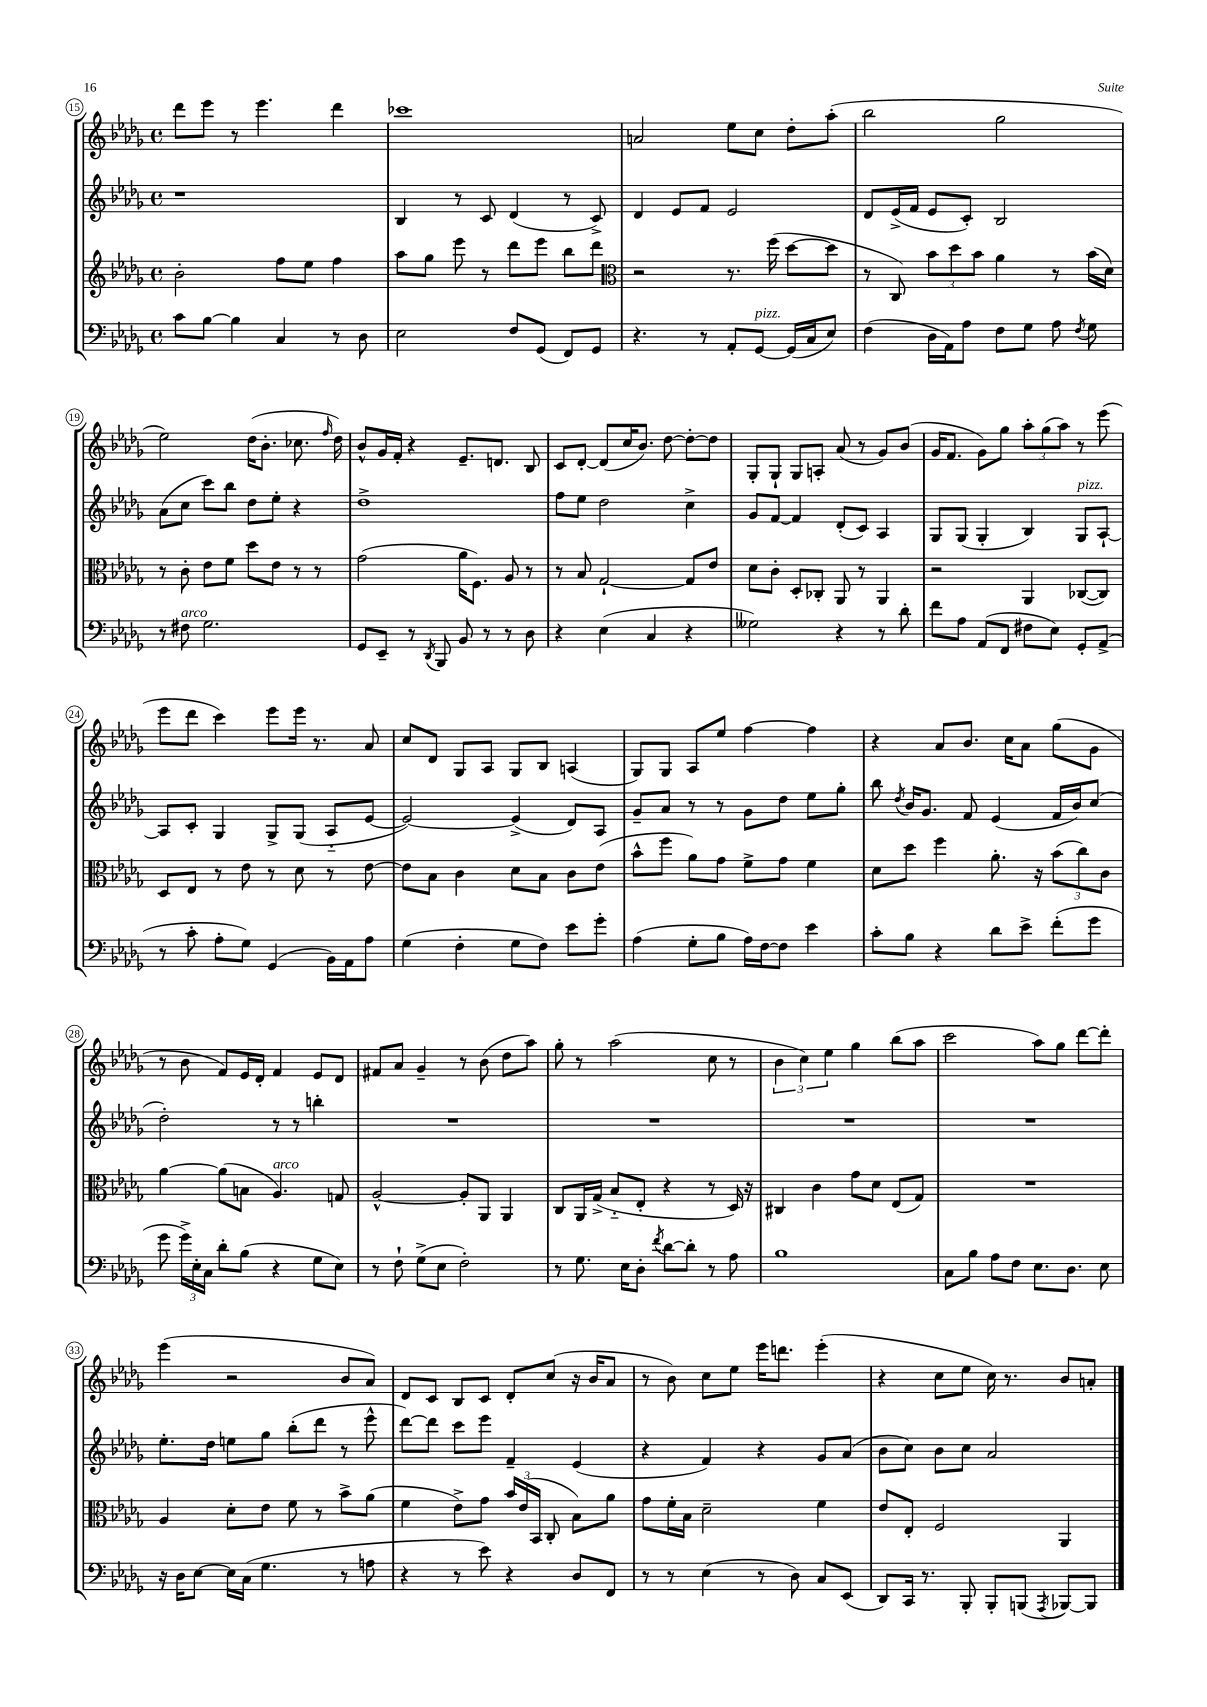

**kern	**kern	**kern	**kern
*part4	*part3	*part2	*part1
*staff4	*staff3	*staff2	*staff1
*clefF4	*clefG2	*clefG2	*clefG2
*k[b-e-a-d-g-]	*k[b-e-a-d-g-]	*k[b-e-a-d-g-]	*k[b-e-a-d-g-]
*M4/4	*M4/4	*M4/4	*M4/4
*met(c)	*met(c)	*met(c)	*met(c)
=15	=15	=15	=15
8c\L	2b-'\	1r	8ddd-\L
[8B-\J	.	.	8eee-\J
4B-\]	.	.	8r
.	.	.	4.eee-\
4C/	8ff\L	.	.
.	8ee-\J	.	.
8r	4ff\	.	4ddd-\
8D-\	.	.	.
=16	=16	=16	=16
2E-\	8aa-\L	4B-/	1ccc-X
.	8gg-\J	.	.
.	8eee-\	8r	.
.	8r	8c/	.
8F/L	8ddd-\L	(4d-/	.
(8GG-/J	8eee-\J	.	.
8FF/L)	8bb-\L	8r	.
8GG-/J	8ddd-\J	8c^/)	.
=17	=17	=17	=17
*	*clefC3	*	*
4.r	2r	4d-/	2an/
.	.	8e-/L	.
8r	.	8f/J	.
8AA-'/L	8.r	2e-/	8ee-\L
!LO:TX:a:i:t=pizz.	!	!	!
[8GG-/J	.	.	8cc\J
.	(16ff\	.	.
(16GG-/LL]	[8dd-\L	.	8dd-'\L
16C/J	.	.	.
8E-/J)	8dd-\J]	.	(8aa-'\J
=18	=18	=18	=18
(4F\	8r	8d-/L	2bb-\
.	8C/)	(16e-^/L	.
.	.	16f/JJ	.
16D-\LL	12b-\L	8e-/L	.
16AA-\J)	.	.	.
.	12dd-\	.	.
8A-\J	.	8c'/J)	.
.	12b-\J	.	.
8F\L	4a-\	2B-/	2gg-\
8G-\J	.	.	.
8A-\	8r	.	.
8qF/	.	.	.
8G-\	(16b-\LL	.	.
.	16d-\JJ)	.	.
!!LO:LB:g=z
=19	=19	=19	=19
8r	8r	(8a-\L	2ee-\)
!LO:TX:a:i:t=arco	!	!	!
8F#X\	8c'\	8cc\J	.
2.G-\	8e-\L	8ccc\L)	.
.	8f\J	8bb-\J	.
.	8dd-\L	8dd-\L	(16dd-\KL
.	.	.	8.b-'\J
.	8e-\J	8ee-'\J	.
.	8r	4r	8.cc-X\
.	8r	.	.
.	.	.	16qqff/
.	.	.	16dd-\)
=20	=20	=20	=20
8GG-/L	(2g-\	1dd-^	8b-^^/L
8EE-~/J	.	.	16g-/L
.	.	.	16f'/JJ
8r	.	.	4r
8qDD-/	.	.	.
8BBB-/	.	.	.
8BB-/	16a-\KL	.	8.e-~/L
.	8.F\J)	.	.
8r	.	.	.
.	.	.	8.dn/J
8r	8A-/	.	.
8D-\	8r	.	8B-/
=21	=21	=21	=21
4r	8r	8ff\L	8c/L
.	8B-/	8ee-\J	[8d-'/J
(4E-\	[2G-`/	2dd-\	(8d-/L]
.	.	.	16cc/K
.	.	.	8.b-/J)
4C/	.	.	.
.	.	.	[8dd-\
4r	8G-/L]	4cc^\	8dd-'\L_
.	8e-/J	.	8dd-\J]
=22	=22	=22	=22
2G--X\)	8d-\L	8g-/L	8G-'/L
.	8c'\J	[8f/J	8G-`/J
.	8D-'/L	4f/]	8G-/L
.	8C-X'/J	.	8An'/J
4r	8AA-/	(8d-'/L	(8a-/
.	8r	8c/J)	8r
8r	4AA-/	4A-/	8g-/L)
8d-'\	.	.	(8b-/J
=23	=23	=23	=23
8f\L	2r	8G-/L	16g-/KL
.	.	.	8.f/J
8A-\J	.	(8G-/J	.
(8AA-/L	.	4G-'/	8g-\L)
8FF/J	.	.	8gg-\J
8F#X\L	4AA-/	4B-/)	12aa-'\L
.	.	.	(12gg-\
8E-\J)	.	.	.
.	.	.	12aa-\J)
!	!	!LO:TX:a:i:t=pizz.	!
8GG-'/L	([8C-X/L	8G-/L	8r
(8AA-^/J	8C-/J])	[8A-`/J	(8eee-\
!!LO:LB:g=z
=24	=24	=24	=24
8r	8D-/L	8A-/L]	8eee-\L
8c'\	8E-/J	8c'/J	8ddd-\J
8A-'\L	8r	4G-/	4ccc\)
8G-\J)	8e-\	.	.
(4GG-/	8r	8G-^/L	8eee-\L
.	8d-\	(8G-/J	16eee-\Jk
.	.	.	8.r
16BB-\LL)	8r	8A-/L	.
16AA-\J	.	.	.
8A-\J	[8e-\	[8e-/J	8a-/
=25	=25	=25	=25
(4G-\	8e-\L]	2e-/_)	8cc/L
.	8B-\J	.	8d-/J
4F'\	4c\	.	8G-/L
.	.	.	8A-/J
8G-\L	8d-\L	(4e-^/]	8G-/L
8F\J)	8B-\J	.	8B-/J
8e-\L	8c\L	8d-/L)	(4An/
8g-'\J	(8e-\J	8A-/J	.
=26	=26	=26	=26
(4A-\	8b-^^\L	8g-~/L	8G-/L)
.	8ff\J	8a-/J	8G-/J
8G-'\L	8a-\L)	8r	8A-/L
8B-\J	8g-\J	8r	8ee-/J
16A-\LL)	8f^\L	8g-\L	[4ff\
[16F\J	.	.	.
8F\J]	8g-\J	8dd-\J	.
4e-\	4f\	8ee-\L	4ff\]
.	.	8gg-'\J	.
=27	=27	=27	=27
8c'\L	8d-\L	8bb-\	4r
.	.	8qdd-/	.
8B-\J	8dd-\J	16b-/KL	.
.	.	8.g-/J	.
4r	4ff\	.	8a-/L
.	.	8f/	8.b-/J
8d-\L	8.a-'\	(4e-/	.
.	.	.	16cc\KL
8e-^\J	.	.	8a-\J
.	16r	.	.
(8f'\L	(12b-\L	16f/LL	(8gg-\L
.	.	16b-/J)	.
.	12cc\)	.	.
8g-\J	.	(8cc/J	8g-\J
.	12c\J	.	.
!!LO:LB:g=z
=28	=28	=28	=28
8g-\	[4a-\	2dd-'\)	8r
24g-^\LL)	.	.	8b-\
24E-'\	.	.	.
24C\JJ	.	.	.
8d-'\L	(8a-\L]	.	8f/L)
(8B-\J	8Bn\J	.	16e-/L
.	.	.	16d-'/JJ
!	!LO:TX:a:i:t=arco	!	!
4r	4.A-/)	8r	4f/
.	.	8r	.
8G-\L	.	4bbn'\	8e-/L
8E-\J)	8Gn/	.	8d-/J
=29	=29	=29	=29
8r	[2A-^^/	1r	8f#X/L
8F`\	.	.	8a-/J
(8G-^\L	.	.	4g-~/
8E-\J	.	.	.
2F'\)	8A-'/L]	.	8r
.	8AA-/J	.	(8b-\
.	4AA-/	.	8dd-\L
.	.	.	8aa-\J)
=30	=30	=30	=30
8r	8C/L	1r	8gg-'\
8.G-\	16AA-/L	.	8r
.	(16G-^/JJ	.	.
.	8B-/L	.	(2aa-\
16E-\KL	.	.	.
8D-'\J	8E-'/J	.	.
8qf/	.	.	.
[8d-\L	4r	.	.
8d-'\J]	.	.	.
8r	8r	.	8cc\
8A-\	16D-/)	.	8r
.	16r	.	.
=31	=31	=31	=31
1B-	4C#X/	1r	6b-\
.	.	.	6cc\)
.	4c\	.	.
.	.	.	6ee-\
.	8g-\L	.	4gg-\
.	8d-\J	.	.
.	(8E-/L	.	(8bb-\L
.	8G-/J)	.	8aa-\J
=32	=32	=32	=32
8C\L	1r	1r	2ccc\
8B-\J	.	.	.
8A-\L	.	.	.
8F\J	.	.	.
8.E-\L	.	.	8aa-\L)
.	.	.	8gg-\J
8.D-\J	.	.	.
.	.	.	[8ddd-\L
8E-\	.	.	8ddd-'\J]
!!LO:LB:g=z
=33	=33	=33	=33
16r	4A-/	8.ee-'\L	(4eee-\
16D-\KL	.	.	.
[8E-\J	.	.	.
.	.	16dd-\Jk	.
16E-\LL]	8d-'\L	8een\L	2r
(16C\JJ	.	.	.
4.G-\	8e-\J	8gg-\J	.
.	8f\	(8bb-'\L	.
.	8r	8ddd-\J	.
8r	8b-^\L	8r	8b-/L
8An\	(8a-\J	8eee-^^\	8a-/J)
=34	=34	=34	=34
4r	4f\	[8ddd-\L)	8d-/L
.	.	8ddd-\J]	8c/J
8r	8e-^\L)	8ccc\L	8B-/L
8e-\)	8g-\J	8eee-\J	8c/J
4r	24b-/LL	4f~/	8d-'/L
.	(24e-/	.	.
.	24BB-/JJ	.	.
.	8C'/	.	(8cc/J
8D-/L	8B-\L)	(4e-/	16r
.	.	.	16b-/KL
8FF/J	8a-\J	.	8a-/J
=35	=35	=35	=35
8r	8g-\L	4r	8r
8r	16f'\L	.	8b-\)
.	16B-\JJ	.	.
(4E-\	2d-~\	4f/)	8cc\L
.	.	.	8ee-\J
8r	.	4r	16eee-\KL
.	.	.	8.dddn\J
8D-\)	.	.	.
8C/L	4f\	8g-/L	(4eee-'\
(8EE-/J	.	(8a-/J	.
=36	=36	=36	=36
8DD-/L)	8e-/L	8b-\L	4r
16CC/Jk	8E-'/J	8cc\J)	.
8.r	.	.	.
.	2F/	8b-\L	8cc\L
8BBB-'/	.	8cc\J	8ee-\J
8BBB-'/L	.	2a-/	16cc\)
.	.	.	8.r
(8BBBn/J	.	.	.
8qAAA-/	.	.	.
[8BBB-X/L)	4AA-/	.	8b-/L
8BBB-/J]	.	.	8an'/J
==	==	==	==
*-	*-	*-	*-
